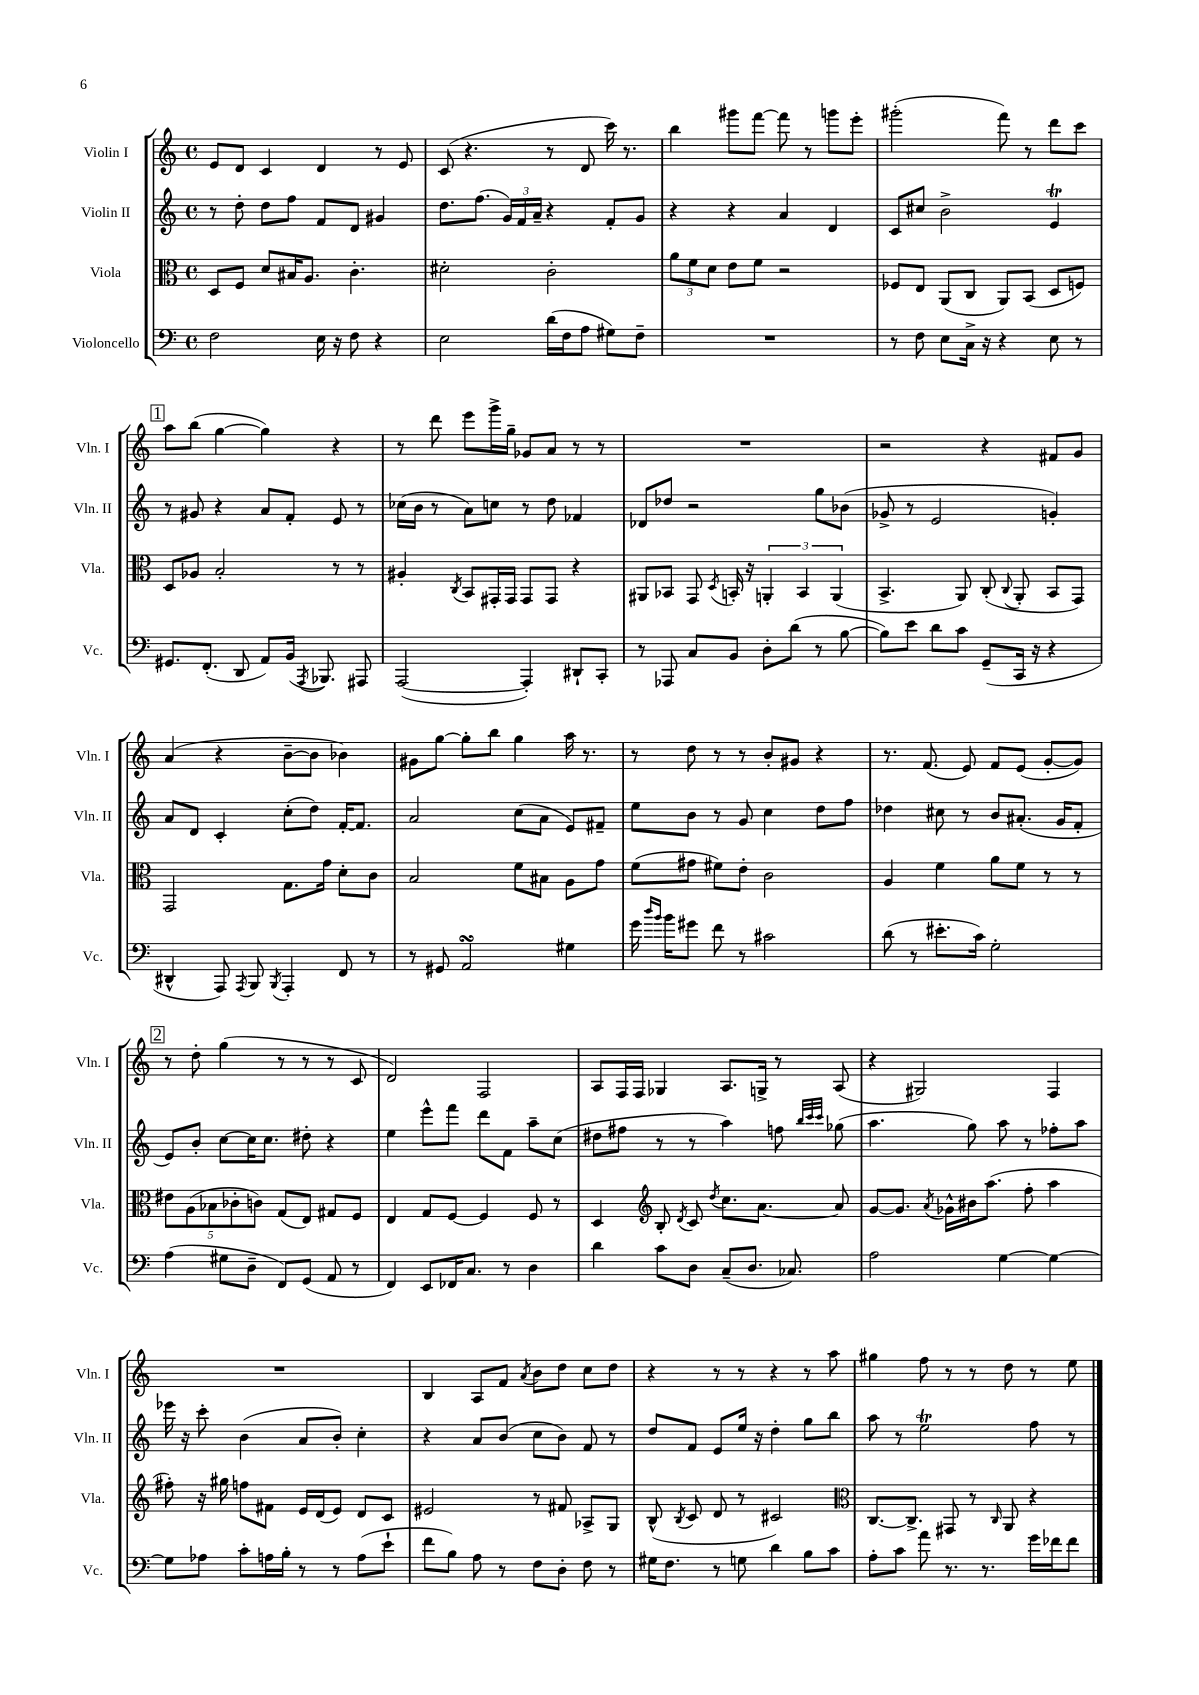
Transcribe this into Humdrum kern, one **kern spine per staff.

**kern	**kern	**kern	**kern
*staff4	*staff3	*staff2	*staff1
*clefF4	*clefC3	*clefG2	*clefG2
*k[]	*k[]	*k[]	*k[]
*M4/4	*M4/4	*M4/4	*M4/4
*met(c)	*met(c)	*met(c)	*met(c)
2F	8D	8r	8e
.	8F	8dd'	8d
.	8d	8dd	4c
.	16B#	8ff	.
.	8.A	.	.
16E	.	8f	4d
16r	.	.	.
8F	4.c'	8d	.
4r	.	4g#	8r
.	.	.	8e
=	=	=	=
2E	2d#'	8.dd	(8c
.	.	.	4.r
.	.	(8.ff	.
.	.	24g)	.
.	.	24f	.
.	.	24a~	.
(16d	2c'	4r	8r
16F	.	.	.
8A	.	.	8d
8G#)	.	8f'	16ccc)
.	.	.	8.r
8F~	.	8g	.
=	=	=	=
1r	12a	4r	4bb
.	12f	.	.
.	12d	.	.
.	8e	4r	8ggg#
.	8f	.	[8fff
.	2r	4a	8fff]
.	.	.	8r
.	.	4d	8ggg
.	.	.	8eee'
=	=	=	=
8r	8F-	8c	(2ggg#'
8F	8E	8cc#	.
8E	(8AA	2b^	.
16C^	8C	.	.
16r	.	.	.
4r	8AA)	.	8fff)
.	(8BB	.	8r
8E	8D	4e	8ddd
8r	8F)	.	8ccc
=	=	=	=
8.GG#	8D	8r	8aa
.	8A-	8g#	(8bb
(8.FF'	.	.	.
.	2B'	4r	[4gg
8DD	.	.	.
8AA)	.	8a	4gg])
(16BB	.	8f'	.
8qAAA	.	.	.
8.BBB-)	.	.	.
.	8r	8e	4r
8AAA#	8r	8r	.
=	=	=	=
([2AAA	4A#'	(16cc-	8r
.	.	16b	.
.	.	8r	8ddd
.	8qC	.	.
.	8BB	8a)	8eee
.	16GG#'	8cc	16ggg^
.	16GG#	.	16gg~
4AAA'])	8GG#	8r	8g-
.	8GG#	8dd	8a
8DD#`	4r	4f-	8r
8CC'	.	.	8r
=	=	=	=
8r	8AA#	8d-	1r
8AAA-	8BB-	8dd-	.
8C	8GG	2r	.
.	8qD	.	.
8BB	16BB'	.	.
.	16r	.	.
8D'	6AA'	.	.
(8d	.	.	.
.	6BB	.	.
8r	.	8gg	.
.	(6AA	.	.
[8B	.	(8b-	.
=	=	=	=
8B])	4.BB^	8g-^	2r
8e	.	8r	.
8d	.	2e	.
8c	8AA)	.	.
(8GG~	(8C'	.	4r
.	8qqC	.	.
16CC	8AA'	.	.
16r	.	.	.
4r	8BB	4g')	8f#
.	8GG)	.	8g
=	=	=	=
4DD#^^	2GG	8a	(4a
.	.	8d	.
8AAA)	.	4c'	4r
8qAAA	.	.	.
8BBB	.	.	.
8qBBB	.	.	.
4AAA'	8.G	(8cc'	[8b~
.	.	8dd)	8b]
.	16g	.	.
8FF	8d'	[16f'	4b-)
.	.	8.f]	.
8r	8c	.	.
=	=	=	=
8r	2B	2a	8g#
8GG#	.	.	[8gg
2AA	.	.	8gg']
.	.	.	8bb
.	8f	(8cc	4gg
.	8B#	8a	.
4G#	8A	8e)	16aa
.	.	.	8.r
.	8g	8f#~	.
=	=	=	=
16g	(8f	8ee	8r
16qqdd	.	.	.
16qqb	.	.	.
16b	.	.	.
8g#	8g#	8b	8dd
8f	8f#)	8r	8r
8r	8e'	8g	8r
2c#	2c	4cc	8b'
.	.	.	8g#
.	.	8dd	4r
.	.	8ff	.
=	=	=	=
(8d	4A	4dd-	8.r
8r	.	.	.
.	.	.	(8.f
8.e#'	4f	8cc#	.
.	.	8r	8e)
16c)	.	.	.
2G'	8a	8b	8f
.	8f	(8.a#'	(8e
.	8r	.	[8g'
.	.	16g	.
.	8r	8f'	8g])
=	=	=	=
(4A	10e#	8e)	8r
.	(10A	.	.
.	.	8b'	8dd'
.	10B-	.	.
8G#	.	[8cc	(4gg
.	10c-'	.	.
8D~	.	16cc]	.
.	10c)	.	.
.	.	8.cc	.
8FF)	(8G	.	8r
(8GG	8E)	8dd#'	8r
8AA	8G#	4r	8r
8r	8F	.	8c
=	=	=	=
4FF)	4E	4ee	2d)
8EE	8G	8eee^^	.
16FF-	[8F	8fff	.
8.C	.	.	.
.	4F]	8ddd	2F
8r	.	8f	.
4D	8F	8aa~	.
.	8r	(8cc	.
=	=	=	=
4d	4D	8dd#	8A
.	.	8ff#	16F
.	.	.	16F
*	*clefG2	*	*
8c	8B'	8r	4G-
.	8qd	.	.
8D	8c	8r	.
.	8qdd	.	.
(8C~	8.cc	4aa)	8.A
8.D	.	.	.
.	[8.a	.	16G^
.	.	8ff	8r
8.C-)	.	.	.
.	.	32qqbb	.
.	.	32qqccc	.
.	.	32qqccc	.
.	8a]	(8gg-	(8A
=	=	=	=
2A	[8g	4.aa	4r
.	8.g]	.	.
.	.	.	2G#)
.	8qa	.	.
.	16g-^^	.	.
.	16b#	8gg)	.
.	(8.aa	.	.
[4G	.	8aa	.
.	8ff'	8r	.
4G_	4aa	8ff-'	4F
.	.	8aa	.
=	=	=	=
8G]	8ff#')	16eee-	1r
.	.	16r	.
8A-	16r	8ccc'	.
.	16gg#	.	.
8c'	8ff	(4b	.
16A	8f#	.	.
16B'	.	.	.
8r	16e	8a	.
.	(16d	.	.
8r	8e)	8b')	.
(8A	8d	4cc'	.
8e`	8c	.	.
=	=	=	=
8f	2e#	4r	4B
8B)	.	.	.
8A	.	8a	8A
8r	.	(8b	8f
.	.	.	8qa
8F	8r	8cc	8b
8D'	8f#	8b)	8dd
8F	8A-^	8f	8cc
8r	8G	8r	8dd
=	=	=	=
16G#	(8B^^	8dd	4r
8.F	.	.	.
.	8qB	.	.
.	8c	8f	.
8r	8d	8e	8r
8G	8r	16ee	8r
.	.	16r	.
4d	2c#)	4dd'	4r
8B	.	8gg	8r
8c	.	8bb	8aa
=	=	=	=
*	*clefC3	*	*
8A'	[8.C	8aa	4gg#
8c	.	8r	.
.	8.C^]	.	.
8a	.	2ee	8ff
8.r	8GG#	.	8r
.	8r	.	8r
8.r	.	.	.
.	16qqC	.	.
.	8AA	.	8dd
16g	4r	8ff	8r
16f-	.	.	.
8f-	.	8r	8ee
==	==	==	==
*-	*-	*-	*-
